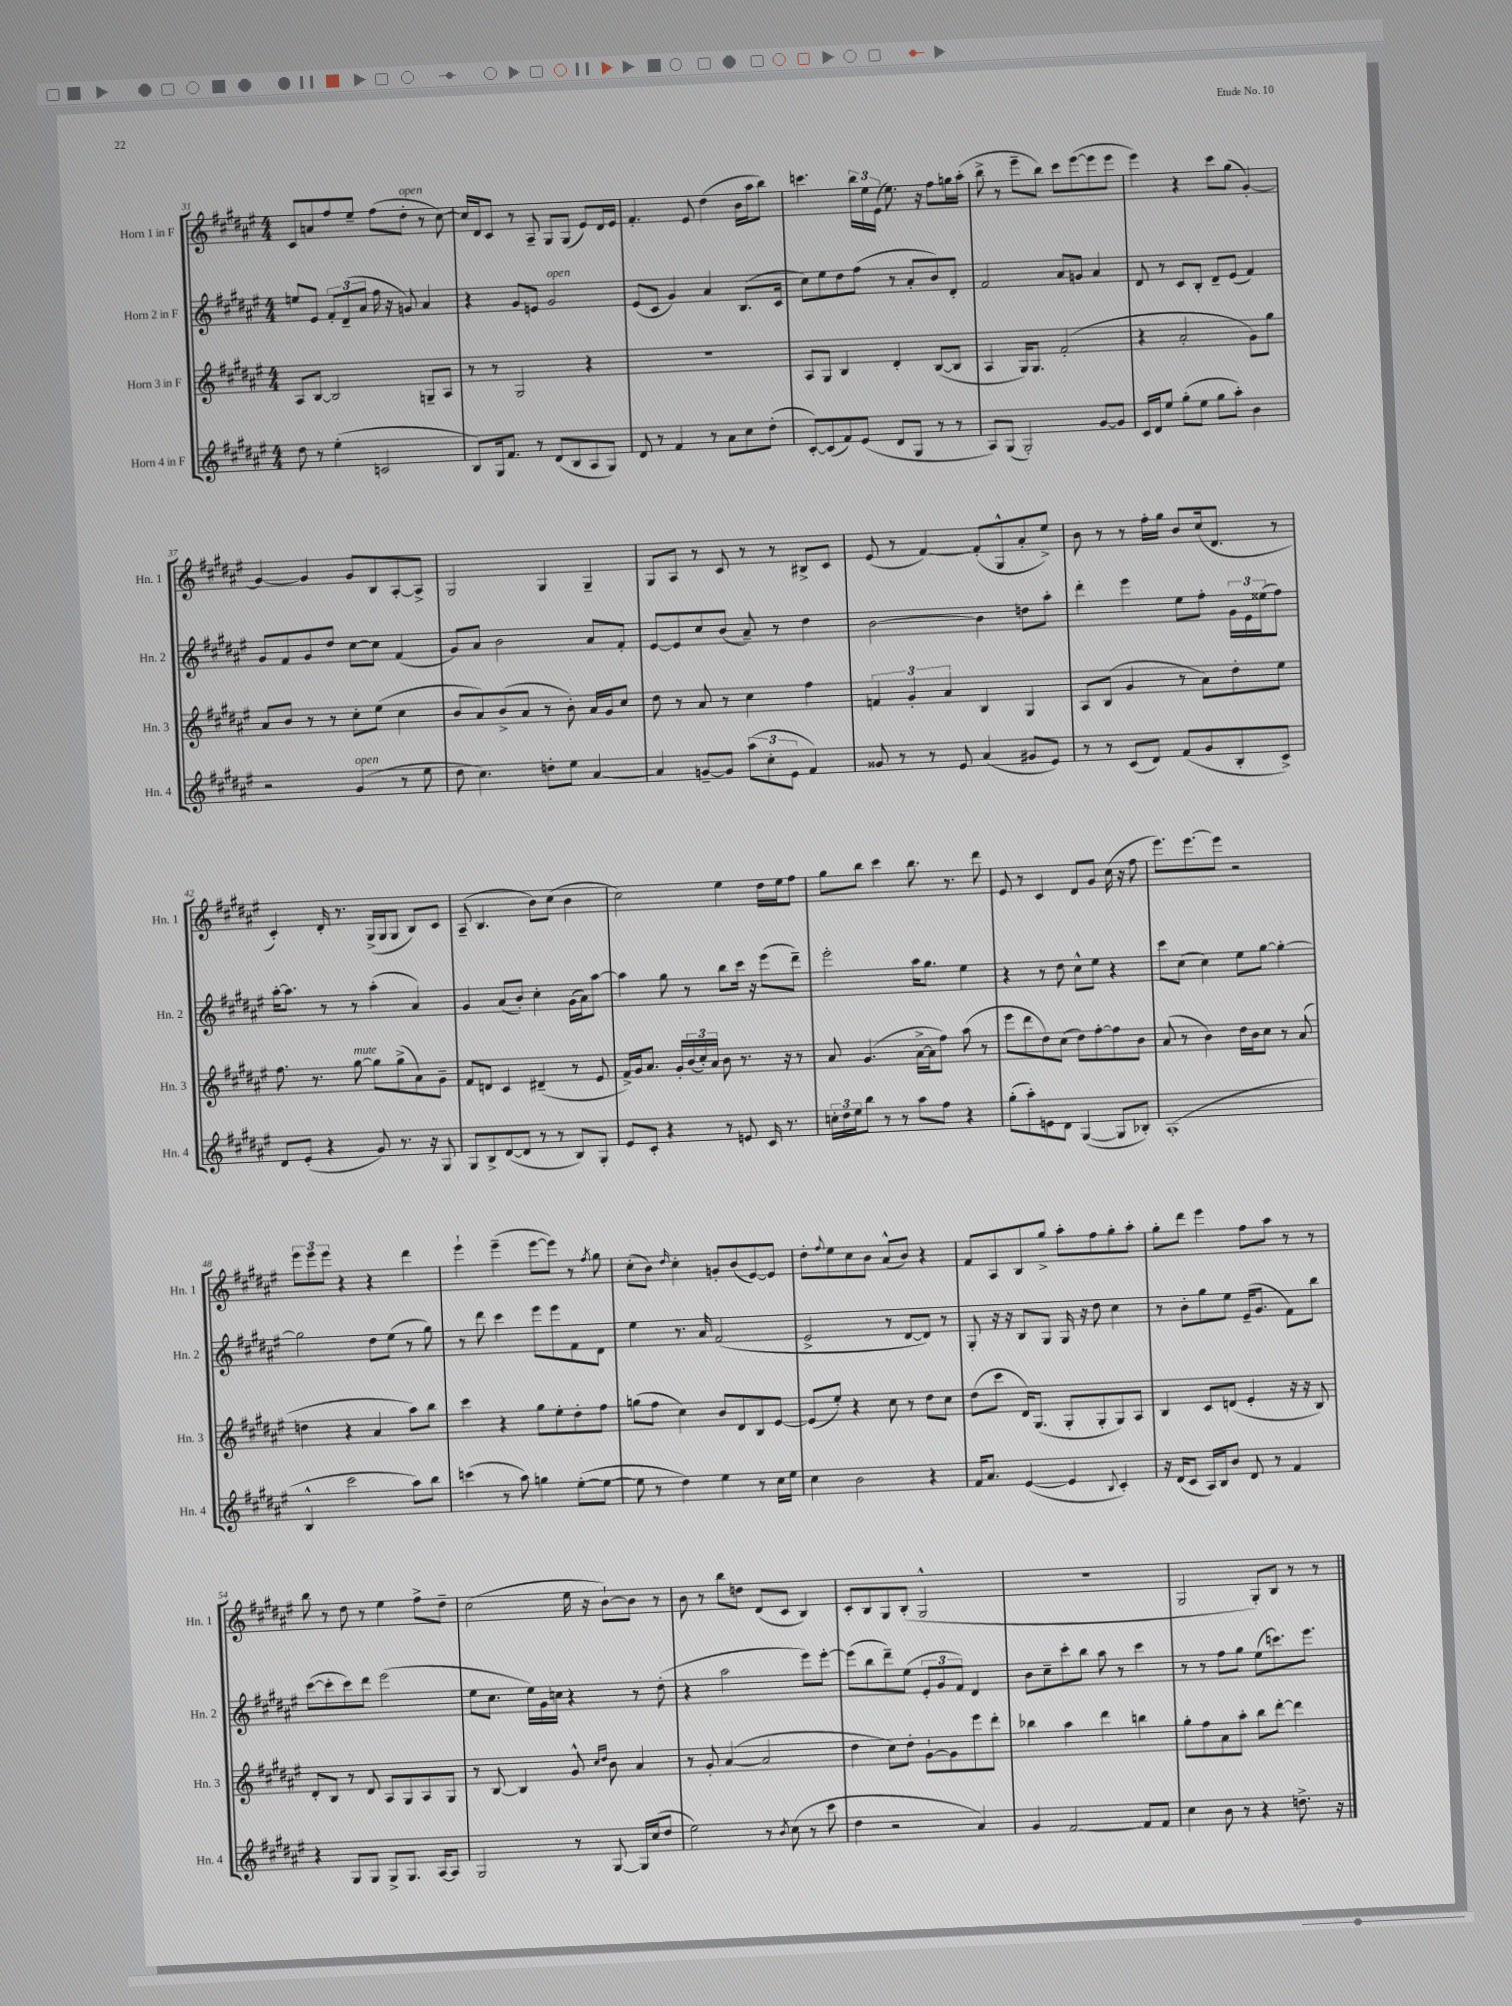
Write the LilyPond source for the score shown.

<<
\new StaffGroup <<
\new Staff = "s0" \with { instrumentName = "Horn 1 in F" shortInstrumentName = "Hn. 1" } {
    \clef treble \key fis \major \numericTimeSignature \time 4/4
    cis'8 a'8 fis''8 eis''8-- fis''8( dis''8-.^\markup { \italic "open" } r8 cis''8~) |
    cis''16 dis'16 cis'8 r8 ais8-- gis8 gis8( eis'8) dis'16 eis'16 |
    fis'4.-. eis'8 dis''4( b'16 ais''16 b''8) |
    c'''4. \tuplet 3/2 { b''16 eis''16 eis'16( } eis''8.) r16 fis''8 g''16 ais''16-.( |
    b''8-> r8 eis'''8-- b''8) cis'''8 eis'''8~( eis'''8 eis'''8 |
    eis'''4) r4 cis'''8 gis''8( gis'4~-.) |
    gis'4~ gis'4 gis'8 b8 ais8~-. ais8-> |
    gis2 gis4 gis4-- |
    gis8 ais8 r8 cis'8 r8 r8 bis8-> cis'8 |
    eis'8( r8 fis'4~) fis'8-.( gis8-^ ais'8-. eis''8->) |
    b'8 r8 r8 fis''16-. gis''16 b'8 cis''16( dis'8. r8 |
    cis'4-.) dis'16-. r8. gis16->( gis16 gis8 b8) cis'8 |
    ais8--( b4. b'8) cis''8( b'4 |
    cis''2) eis''4 dis''16 eis''16 fis''8 |
    gis''8 b''8 cis'''4 b''8. r8. dis'''8 |
    eis'8 r8 cis'4 dis'8 gis'8 cis''16( r16 fis''8 |
    eis'''8.) eis'''8.~ eis'''8 r2 |
    \tuplet 3/2 { eis'''8 eis'''8 eis'''8 } r4 r4 dis'''4 |
    eis'''4-! eis'''4--( eis'''8~ eis'''8) r8 \acciaccatura { fis''8 } gis''8 |
    cis''8-.( b'8) \grace { dis''16 } cis''4-. g'8-. b'8( eis'8~) eis'8 |
    dis''8-. \appoggiatura { fis''8 } eis''8 cis''8 b'8 ais'8-^( b'8) r4 |
    fis'8 ais8 b8 gis''8-> ais''8-. fis''8 gis''8-. ais''8-. |
    gis''8-. dis'''8 eis'''4 fis''8 ais''8 r8 r8 |
    b''8 r8 dis''8 r8 eis''4 fis''8-> dis''8-- |
    cis''2( eis''16 r16 b'8~-!) b'8 r8 |
    b'8 r8 b''8 d''8 dis'8( cis'8 b4) |
    cis'8-. b8 gis8 b8-.( gis2-^ |
    R1 |
    gis2 gis8-.) b8 r8 r8 \bar "|." |
}
\new Staff = "s1" \with { instrumentName = "Horn 2 in F" shortInstrumentName = "Hn. 2" } {
    \clef treble \key fis \major \numericTimeSignature \time 4/4
    e''8 eis'8 \tuplet 3/2 { fis'8-. dis'8--( ais'8 } fis''16 r16 g'8) ais'4 |
    r4 gis'8 e'8 gis'2^\markup { \italic "open" } |
    eis'8( cis'8 gis'4) ais'4 b8.( cis'16 |
    cis''8) eis''8 dis''8 fis''8( r8 ais'8-. b'8) dis'8-. |
    fis'2 ais'8 g'8 ais'4 |
    dis'8 r8 cis'8 b8-. dis'8-- eis'8( fis'4) |
    gis'8 fis'8 gis'8 dis''8 cis''8~ cis''8 fis'4( |
    gis'8) ais'8 b'2 ais'8 fis'8-. |
    eis'8~ eis'8 cis''8 b'8( ais'8--) r8 dis''4 |
    b'2~ b'4 d''8 ais''8-. |
    dis'''4-. eis'''4 eis''8 fis''8-. \tuplet 3/2 { gis'16 eis'16 eisis''16( } fis''8) |
    ais''16~-. ais''8. r8 r8 ais''4-.( ais'4) |
    gis'4 ais'8( b'8-.) cis''4-. gis'16( ais'16) ais''8~ |
    ais''4 gis''8 r8 b''8 cis'''16 r16 eis'''8( dis'''8--) |
    eis'''2-. ais''16 gis''8. eis''4 |
    r4 r8 dis''8 cis''8-^ eis''8 r4 |
    cis'''8 cis''8( cis''4) eis''8 gis''8~ gis''4~-. |
    gis''2 dis''8 eis''8( r8 gis''8) |
    r8 dis'''8 cis'''4 eis'''8 eis'''8 fis'8 dis'8 |
    eis''4 r8. ais'16 fis'2( |
    eis'2-> r8 dis'8~ dis'8) r8 |
    gis8-. r16 r16 b8 gis8 gis16 r16 dis''8 cis''4 |
    r8 b'8-. gis''8 eis''8 eis'16--( gis'8. fis'8) b''8 |
    cis'''8~( cis'''8-. cis'''8) dis'''8 eis'''2( |
    eis''8 cis''8. eis''16) gis'16 c''16 r4 r8 dis''8-.( |
    r4 ais''2 eis'''8) eis'''8~-. |
    eis'''8( b''8 dis'''8--) eis''8( \tuplet 3/2 { eis'8-. gis'8 fis'8) } dis'4 |
    b'8 cis''8-- cis'''8-. b''8 ais''8 r8 cis'''4 |
    r8 r8 fis''8 gis''8 eis''8( c'''8.) eis'''8. \bar "|." |
}
\new Staff = "s2" \with { instrumentName = "Horn 3 in F" shortInstrumentName = "Hn. 3" } {
    \clef treble \key fis \major \numericTimeSignature \time 4/4
    ais8 b8~ b2 g8-- ais8 |
    r8 r8 gis2 r4 |
    R1 |
    ais8 gis8 b4 dis'4-. b8~( b8 |
    ais4 gis16) gis8. fis'2-.( |
    r4 ais'2-. gis'8) gis''8 |
    ais'8 b'8 r8 r8 cis''8-. eis''8( cis''4 |
    b'8 ais'8) b'8->( ais'8 r8 b'8-.) ais'16 gis'16 cis''8 |
    dis''8 r8 ais'8 r8 cis''4 fis''4 |
    \tuplet 3/2 { f'4 gis'4-. ais'4 } b4 gis4 |
    ais8 b8( gis'4 r8 ais'8) dis''8-. eis''8 |
    fis''8. r8. gis''8~^\markup { \italic "mute" } gis''8 gis''8->( ais'8) gis'8-- |
    fis'8 d'8 cis'4 dis'4--( r8 eis'8 |
    fis'16->) gis'16 ais'8. gis'16-. \tuplet 3/2 { b'16( cis''16-.) ais'16 } b'8 r8. r16 r8 |
    ais'8 gis'4.( ais'16~-> ais'16 fis''8) ais''8( r8 |
    eis'''8 dis'''8 dis''8) cis''8( dis''8) fis''8~-. fis''8 b'8 |
    ais'8( r8 b'4) dis''16 b'16 cis''8 r8 ais'8( |
    d''4 r4 ais'4 ais''8) b''8 |
    cis'''4 r4 gis''8 eis''8-. dis''8-. fis''8 |
    g''8( fis''8 cis''4) b'8 dis'8 b8 eis'8~ |
    eis'8( eis''8-.) r4 cis''8 r8 dis''8 cis''8 |
    dis''8( cis'''8 dis'16) gis8.( gis8-. gis8-. gis8) ais8 |
    b4 cis'8 d'8( eis'4-. r16 r16 b8) |
    dis'8-. b8 r8 dis'8 ais8 gis8 ais8 gis8 |
    r8 b8~ b4 gis'8-^ \grace { cis''16 dis''16 } b'8 ais'4 |
    r8 gis'8-. ais'4~( ais'2 |
    dis''4 cis''8) dis''8-. gis'8~-! gis'8 eis'''8 dis'''8-. |
    bes''4 ais''4 dis'''4 b''4 |
    gis''8-. fis''8 ais'8 ais''8-. b''8 dis'''8~-. dis'''4 \bar "|." |
}
\new Staff = "s3" \with { instrumentName = "Horn 4 in F" shortInstrumentName = "Hn. 4" } {
    \clef treble \key fis \major \numericTimeSignature \time 4/4
    dis''8 r8 eis''4-.( c'2 |
    b8) gis16 fis'8. r8 dis'8( b8 ais8 gis8) |
    dis'8 r8 fis'4 r8 ais'8 cis''8 dis''8-.( |
    cis'8~-.) cis'8( fis'8) eis'8( dis'8 gis8 r8 r8 |
    ais8) gis8( gis2-.) gis'8~ gis'8 |
    cis'16 dis'16 eis''8 gis''8-.( eis''8 gis''8 ais''8-.) b'4 |
    r2 gis'4^\markup { \italic "open" }( r8 eis''8 |
    dis''8 cis''4.) d''8-. eis''8 ais'4~ |
    ais'4 g'8~-- g'8 \tuplet 3/2 { ais''8( cis''8-. eis'8 } fis'4) |
    gisis'8 r8 r8 eis'8 ais'4( gis'8 eis'8) |
    r8 r8 cis'8( dis'8) fis'8( gis'8 b8-. cis'8->) |
    dis'8 eis'8-.( r4 gis'8) r8. r16 gis8 |
    gis8 b8-> dis'8~( dis'8 r8 r8 b8) gis8-. |
    eis'8 cis'8-. r4 r8 e'8 cis'16 r8. |
    \tuplet 3/2 { c''16-. dis''16 eis''16 } b''8 r8 r8 ais''8 fis''8 r4 |
    gis''8-.( ais''8-.) e'8 dis'8 gis4~( gis8 bes8-.) |
    ais1-.( |
    b4-^ cis'''2 ais''8) b''8 |
    c'''4( r8 ais''8) g''4 eis''8~-.( eis''8~ |
    eis''8 r8 dis''4) eis''4 r8 cis''16 eis''16 |
    cis''4 b'2 r4 |
    fis'16 ais'8. eis'4~( eis'4 \appoggiatura { b8 } cis'4-.) |
    r16 dis'16( cis'8 ais16) b16 b'8 dis'8 r8 fis'4 |
    r4 gis8 gis8 gis8-> gis8. ais16~ ais8 |
    gis2 r8 gis8~ gis16 cis''16( dis''8 |
    eis''2) r8 \acciaccatura { b'8 } cis''8( r8 cis'''8 |
    dis''4 r2 ais'4) |
    gis'4 fis'2~ fis'8 fis'8 |
    cis''4 b'8 r8 r4 d''8.-> r16 \bar "|." |
}
>>
>>
\layout { \context { \Score currentBarNumber = #31 } }
